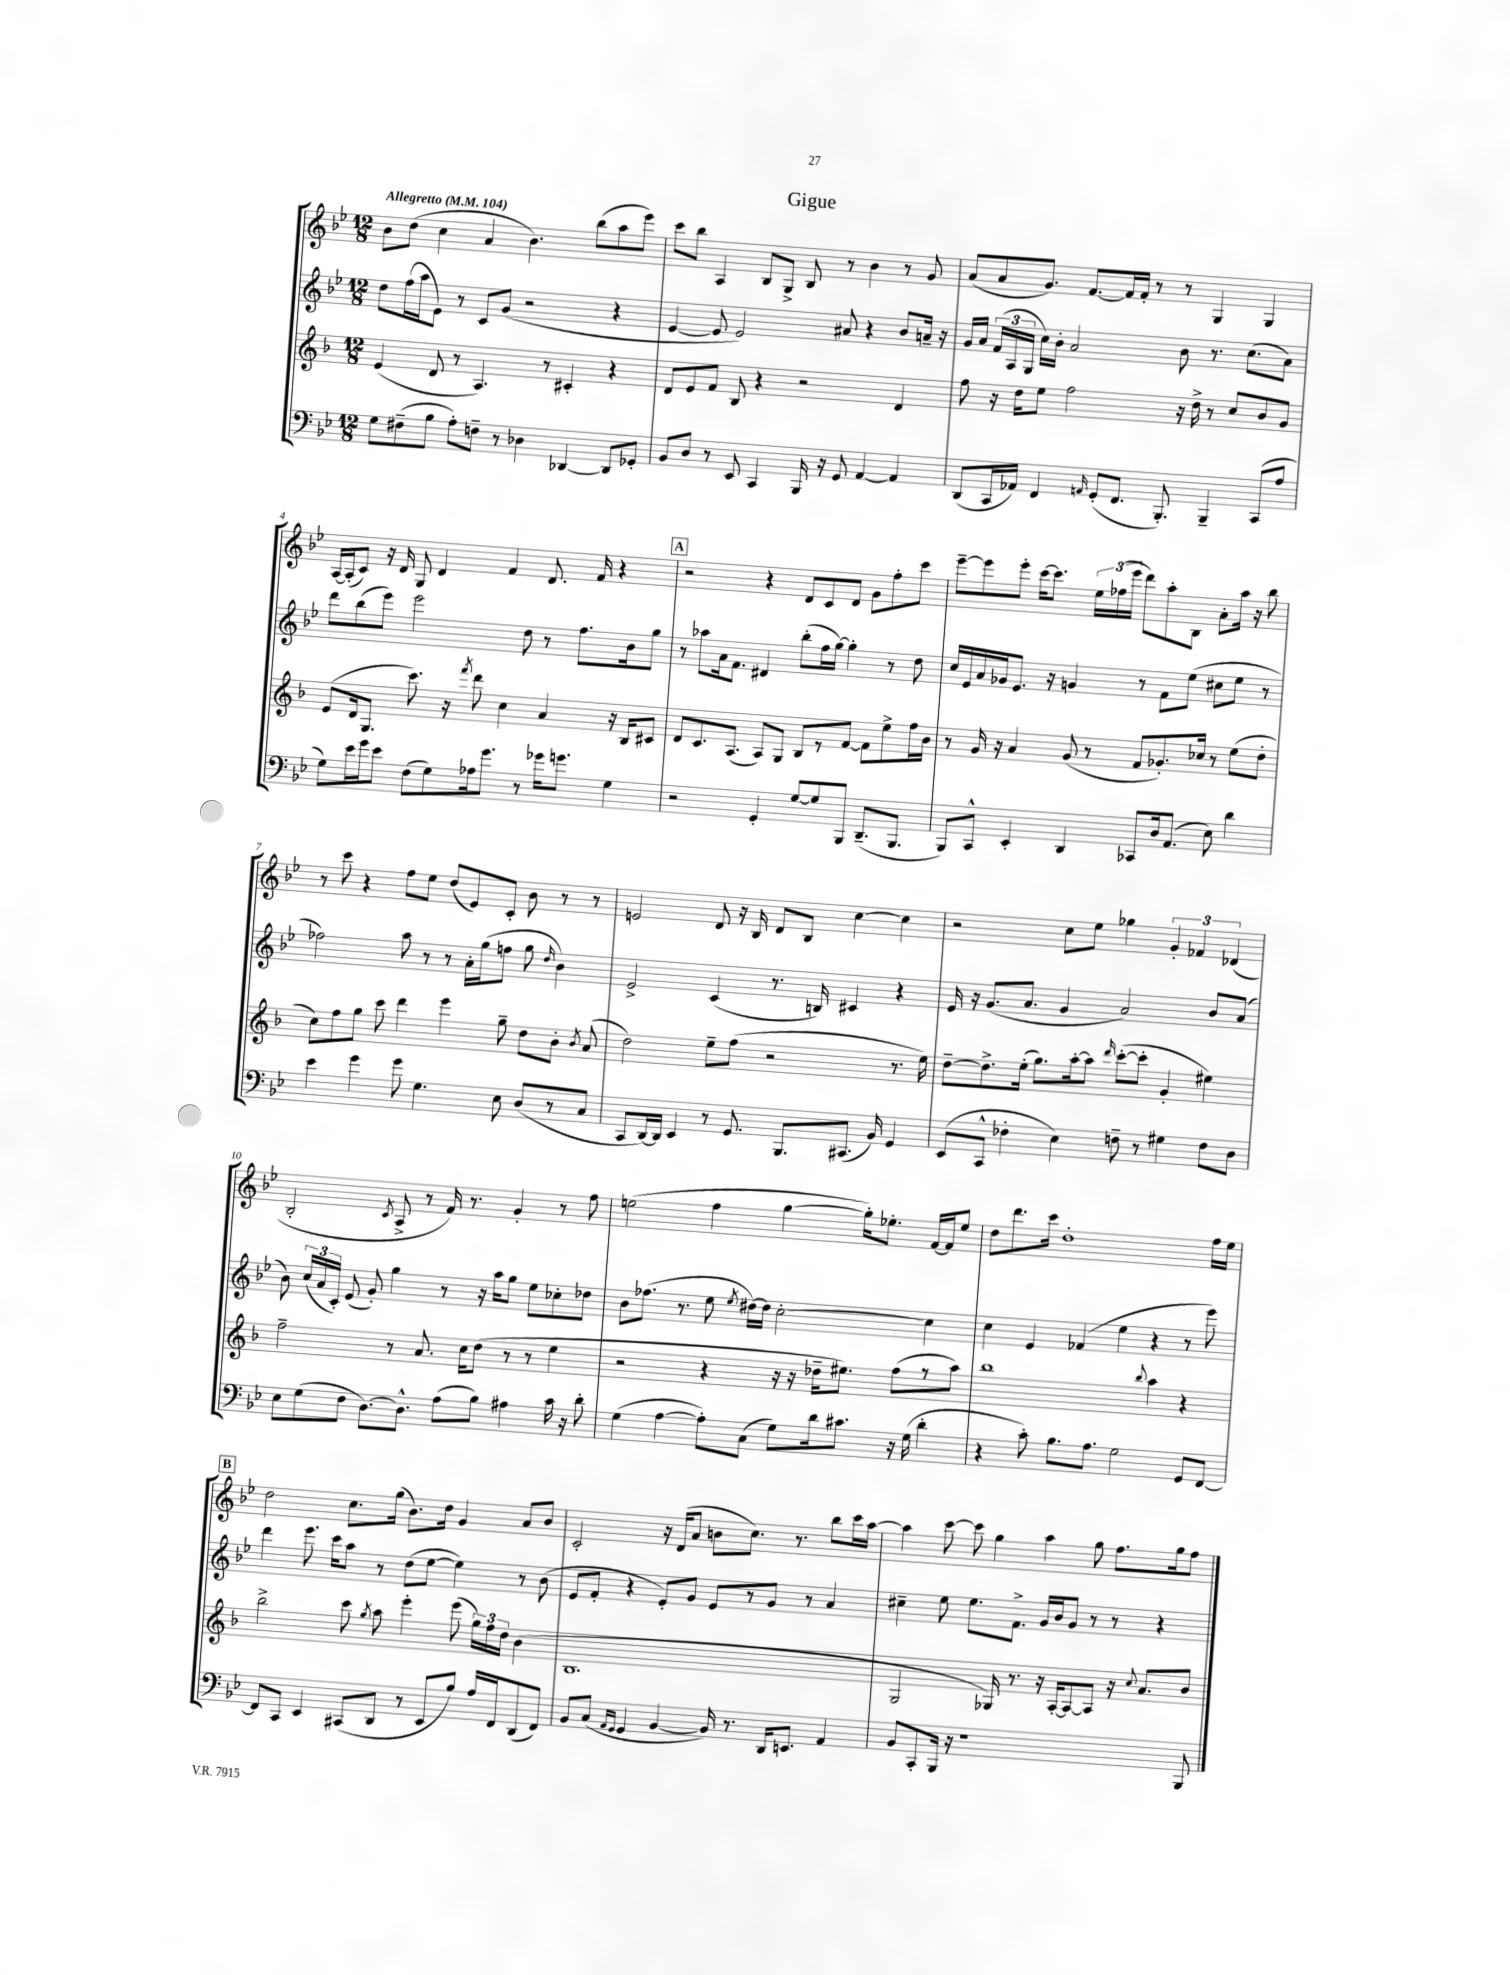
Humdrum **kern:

**kern	**kern	**kern	**kern
*staff4	*staff3	*staff2	*staff1
*clefF4	*clefG2	*clefG2	*clefG2
*k[b-e-]	*k[b-]	*k[b-e-]	*k[b-e-]
*M12/8	*M12/8	*M12/8	*M12/8
*MM104	*MM104	*MM104	*MM104
8G	(4e	8dd	8b-
(8F#~	.	(16ff	(8dd
.	.	16aa	.
8B-	8d	8e-)	4cc
8A')	8r	8r	.
8F~	4.A)	8c	4a
8r	.	(8g	.
4D-	.	2r	4.b-)
.	8r	.	.
[4DD-	4c#'	.	.
.	.	.	(8bb-
8DD-]	4r	4r	8aa
8GG-'	.	.	8eee-)
=	=	=	=
8BB-	8d	[4e-	8ccc
8D	8e	.	8bb-
8r	8f	8e-]	4A
8EE-	8B-	2e-)	.
4CC	4r	.	8B-
.	.	.	8G^
16BBB-	2r	.	8B-
16r	.	.	.
8GG	.	8a#	8r
[4AA	.	4r	4b-
4AA]	4d	8b-	8r
.	.	16a~	8g
.	.	16r	.
=	=	=	=
(8DD	8ff	16g	(8a
.	.	16a	.
16CC	16r	(24f	8a
.	.	24A	.
16AA-)	16dd	.	.
.	.	24G	.
4FF	8ee	16cc)	8.g)
.	.	16b-'	.
.	2ff	2a	.
.	.	.	[8.f
16qqAA	.	.	.
(8GG'	.	.	.
8.FF	.	.	16f]
.	.	.	16f'
.	.	.	8r
8.BBB-')	.	.	.
.	16r	8b-	8r
.	16dd^	.	.
4BBB-~	8r	8.r	4G
.	8cc	.	.
.	.	(8.cc	.
(8CC	8b-	.	4G
8A	8g	8a)	.
=	=	=	=
8G)	(8e	8ddd	[16A
.	.	.	(16A']
16e-	16d	(8bb-	8c)
16g	8.G	.	.
8e-	.	8eee-)	16r
.	.	.	16d
(8F	8.ccc)	2eee-	8G
8G)	.	.	4d
.	16r	.	.
.	8qfff	.	.
16A-	8ddd	.	.
8.g	.	.	.
.	4cc	.	4f
8r	.	8dd	.
16g-	4a	8r	8.d
8.g	.	.	.
.	.	8.ff	.
.	.	.	16f
4G	16r	.	4r
.	16B-	16b-	.
.	8c#	8gg	.
=	=	=	=
2r	8d	8r	2r
.	8.c	8aa-	.
.	.	16a	.
.	(8.A	8.f	.
4GG'	8A)	4d#	4r
.	8G	.	.
[8G	8B-	(8bb-'	8d
8G]	8r	16ff	8c
.	.	[16gg)	.
8BBB-	[8f	4gg']	8d
(8.DD~	8f]	.	8g
.	8ee^	8r	8ff'
8.BBB-	.	.	.
.	16ff	8dd	8ccc
.	16b-	.	.
=	=	=	=
8BBB-)	8r	16cc	[8eee-~
.	.	16e-	.
8CC^^	16g	16a	8eee-]
.	16r	16g-	.
4EE-'	4a	8.e-	8eee-'
.	.	.	[16ccc
.	.	16r	8.ccc]
4DD	(8g	4g	.
.	8r	.	24ee-
.	.	.	(24ff-
.	.	.	24eee-
8CC-	8f	8r	8ddd)
16D	8.g-')	8f	8aa'
(8.AA	.	.	.
.	.	(8ee-	8B-
.	16cc-	.	.
8E-)	8r	8cc#	8a'
4d	(8ee	8ee-	16aa
.	.	.	16r
.	8dd'	8r	8bb-
=	=	=	=
4e-	8cc)	2ff-)	8r
.	8ff	.	8ccc
4g	8gg	.	4r
.	8ccc	.	.
8g	4ddd	8aa	8ff
4.G	.	8r	8ee-
.	4eee	8r	(8dd
.	.	16a'	8e-)
.	.	(16gg	.
8E-	8gg~	8ff	8c'
(8D	8dd	8gg	8b-
.	.	16qqdd	.
8r	8b-'	4b-)	8r
.	8qb-	.	.
8C	(8a	.	8r
=	=	=	=
8CC	2dd)	2e-^	2e
[16DD)	.	.	.
16DD]	.	.	.
4EE-	.	.	.
8r	8ee~	(4c	8d
8.GG	(8ff	.	16r
.	.	.	16B-
.	2r	8.r	8d
8.BBB-	.	.	.
.	.	.	8B-
.	.	16B)	.
(8.CC#	.	4c#	[4cc
16BB-)	.	.	.
4GG	8.r	4r	4cc]
.	16ee)	.	.
=	=	=	=
(8EE-	[8dd~	16e-	2r
.	.	16r	.
8CC^^	8.dd^]	(8.g	.
4F-'	.	.	.
.	(16ee'	8.a	.
.	8.gg)	.	.
4E-)	.	4g	8cc
.	[16aa'	.	.
.	8aa]	.	8ee-
.	16qqddd	.	.
8F~	([8ccc'	2a)	4gg-
8r	8ccc']	.	.
4G#	4g'	.	6g'
.	.	.	6f-
8F	4ee#)	8b-	.
.	.	.	(6d-
8D	.	(8a	.
=	=	=	=
8E-	2ff~	8b-)	2B-'
(8G	.	(24cc	.
.	.	24a	.
.	.	24c')	.
8F	.	(8e-	.
[8.D)	.	8g')	.
.	.	.	8qc
.	8r	4gg	8A^
8.D^^]	.	.	.
.	8.a	.	8r
(8A	.	8r	16f)
.	16cc	.	8.r
8B-)	(8dd	16r	.
.	.	16aa	.
4A#	8r	8gg	4g'
.	8r	8ee-	.
16c	4ee	8cc-'	8r
16r	.	.	.
8d'	.	8dd-	8ff
=	=	=	=
(4G	2r	8b-	(2ee
.	.	(8.ff-	.
[4A	.	.	.
.	.	8.r	.
8A'])	4r	8ee-	4ff
.	.	8qee-	.
(8C	.	[16dd#)	.
.	.	16dd#]	.
8G)	16r	[2cc'	[4gg
.	16r	.	.
16d	16dd-~	.	.
8.c#	8.ee#)	.	.
.	.	.	16gg'])
.	.	.	8.ee-'
16r	(8ff	.	.
(16G	.	.	.
4d'	8r	4cc]	[16f
.	.	.	16f]
.	8aa)	.	8ee-
=	=	=	=
4r	1bb-	4cc	8dd
.	.	.	8.ddd
8c')	.	4e-	.
.	.	.	16ccc
8.B-	.	.	1dd'
.	.	(4f-	.
8.A	.	.	.
2G	.	4ee-	.
.	8qqbb-	.	.
.	4aa	4r	.
8GG	4r	8r	.
[8FF	.	8eee-)	16ff
.	.	.	16ee-
=	=	=	=
8FF]	2bb-^	4ddd	2dd
8CC	.	.	.
4EE-	.	8.eee-	.
.	.	16ccc	.
(8CC#	8ccc	8aa	8.cc
.	8qgg	.	.
8DD	8aa	8r	.
.	.	.	(16gg
8r	4eee'	(8dd	8.b-)
8EE-	.	[8ee-	.
.	.	.	16dd
8B-)	(8eee	4ee-])	4g
16A	24gg)	.	.
.	24ff	.	.
16FF	.	.	.
.	24dd	.	.
(8DD	(4b-	8r	8a
8FF)	.	(8b-	8b-
=	=	=	=
8BB-	1.B-	8e-	2c'
(8C	.	8f'	.
16qqAA	.	.	.
16qqGG	.	.	.
4GG	.	4r	.
[4BB-	.	8e-')	16r
.	.	.	(16d
.	.	8g	8a
16BB-])	.	8e-	8b
8.r	.	.	.
.	.	8r	8.cc)
16DD	.	8g	.
8.EE	.	.	8.r
.	.	8r	.
4AA	.	4a	8bb-
.	.	.	16ccc
.	.	.	[16aa
=	=	=	=
8BB-	2G	4cc#~	4aa]
8CC'	.	.	.
16BBB-	.	8ee-	[8ccc
16r	.	.	.
1r	.	8.ee-	8ccc]
.	16G-)	.	4gg
.	8.r	8.f^	.
.	16r	16g	4aa
.	[16A'	16b-	.
.	8A_	8g	.
.	8A]	8r	8gg
.	16r	8r	8.ff
.	8qqcc	.	.
.	8.a	.	.
.	.	4r	.
.	.	.	16gg
8BBB-	8b-	.	8ff
==	==	==	==
*-	*-	*-	*-
